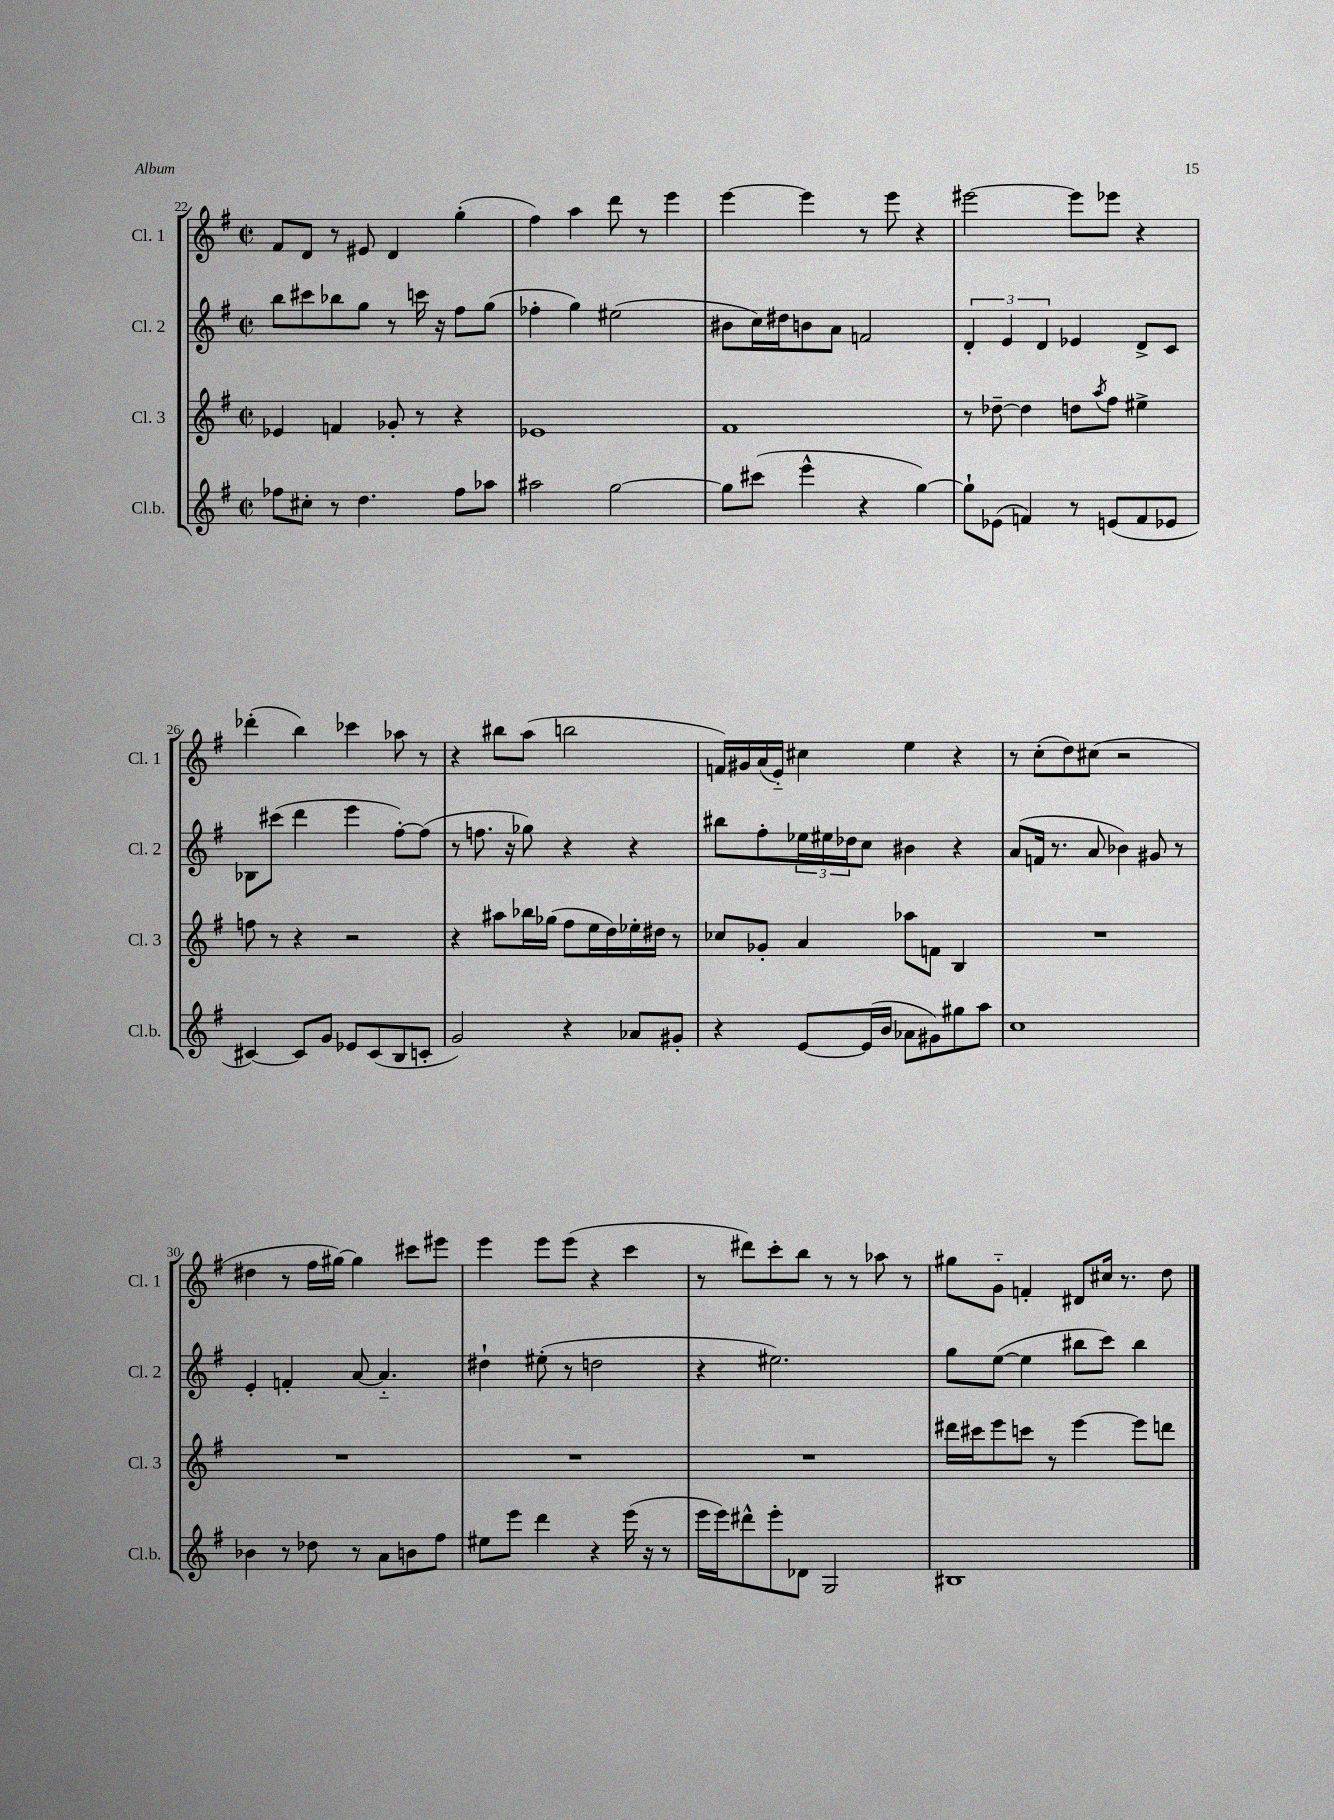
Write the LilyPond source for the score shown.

<<
\new StaffGroup <<
\new Staff = "s0" \with { instrumentName = "Cl. 1" shortInstrumentName = "Cl. 1" } {
    \clef treble \key g \major \defaultTimeSignature \time 2/2
    fis'8 d'8 r8 eis'8 d'4 g''4-.( |
    fis''4) a''4 d'''8 r8 e'''4 |
    e'''4~ e'''4 r8 e'''8 r4 |
    eis'''2~ eis'''8 ees'''8 r4 |
    des'''4-.( b''4) ces'''4 aes''8 r8 |
    r4 bis''8 a''8( b''2 |
    f'16) gis'16 a'16( e'16-_) cis''4 e''4 r4 |
    r8 c''8-.( d''8) cis''8( r2 |
    dis''4 r8 fis''16 gis''16~) gis''4 cis'''8 eis'''8 |
    e'''4 e'''8 e'''8( r4 c'''4 |
    r8 dis'''8) c'''8-. b''8 r8 r8 aes''8 r8 |
    gis''8 g'8-_ f'4-. dis'8 cis''16 r8. d''8 \bar "|." |
}
\new Staff = "s1" \with { instrumentName = "Cl. 2" shortInstrumentName = "Cl. 2" } {
    \clef treble \key g \major \defaultTimeSignature \time 2/2
    b''8 cis'''8 bes''8 g''8 r8 c'''16 r16 fis''8 g''8( |
    fes''4-. g''4) eis''2( |
    bis'8 c''16) dis''16 b'8 a'8 f'2 |
    \tuplet 3/2 { d'4-. e'4 d'4 } ees'4 d'8-> c'8 |
    bes8 cis'''8( d'''4 e'''4 fis''8~-.) fis''8( |
    r8 f''8. r16 ges''8) r4 r4 |
    bis''8 fis''8-. \tuplet 3/2 { ees''16 eis''16 des''16 } c''8 bis'4 r4 |
    a'8( f'16 r8. a'8 bes'4) gis'8 r8 |
    e'4-. f'4-. a'8~ a'4.-_ |
    dis''4-! eis''8-.( r8 d''2 |
    r4 eis''2.) |
    g''8 e''8~( e''4 bis''8 c'''8) bis''4 \bar "|." |
}
\new Staff = "s2" \with { instrumentName = "Cl. 3" shortInstrumentName = "Cl. 3" } {
    \clef treble \key g \major \defaultTimeSignature \time 2/2
    ees'4 f'4 ges'8-. r8 r4 |
    ees'1 |
    fis'1 |
    r8 des''8~-- des''4 d''8 \acciaccatura { a''8 } fis''8 eis''4-> |
    f''8 r8 r4 r2 |
    r4 ais''8 bes''16 ges''16( fis''8 e''16 d''16) ees''16-. dis''16 r8 |
    ces''8 ges'8-. a'4 aes''8 f'8 b4 |
    R1 |
    R1 |
    R1 |
    R1 |
    dis'''16 cis'''16 e'''8 c'''8 r8 e'''4~ e'''8 d'''8 \bar "|." |
}
\new Staff = "s3" \with { instrumentName = "Cl.b." shortInstrumentName = "Cl.b." } {
    \clef treble \key g \major \defaultTimeSignature \time 2/2
    fes''8 cis''8-. r8 d''4. fes''8 aes''8 |
    ais''2 g''2~ |
    g''8 cis'''8( e'''4-^ r4 g''4~) |
    g''8-! ees'8( f'4) r8 e'8( f'8 ees'8 |
    cis'4~) cis'8 g'8 ees'8 cis'8( b8 c'8-. |
    g'2) r4 aes'8 gis'8-. |
    r4 e'8~ e'16( b'16 aes'8 gis'8) gis''8 a''8 |
    c''1 |
    bes'4 r8 des''8 r8 a'8 b'8 fis''8 |
    eis''8 e'''8 d'''4 r4 e'''16( r16 r8 |
    e'''16 e'''16) dis'''8-^ e'''8-. des'8 g2 |
    bis1 \bar "|." |
}
>>
>>
\layout { \context { \Score currentBarNumber = #22 } }
